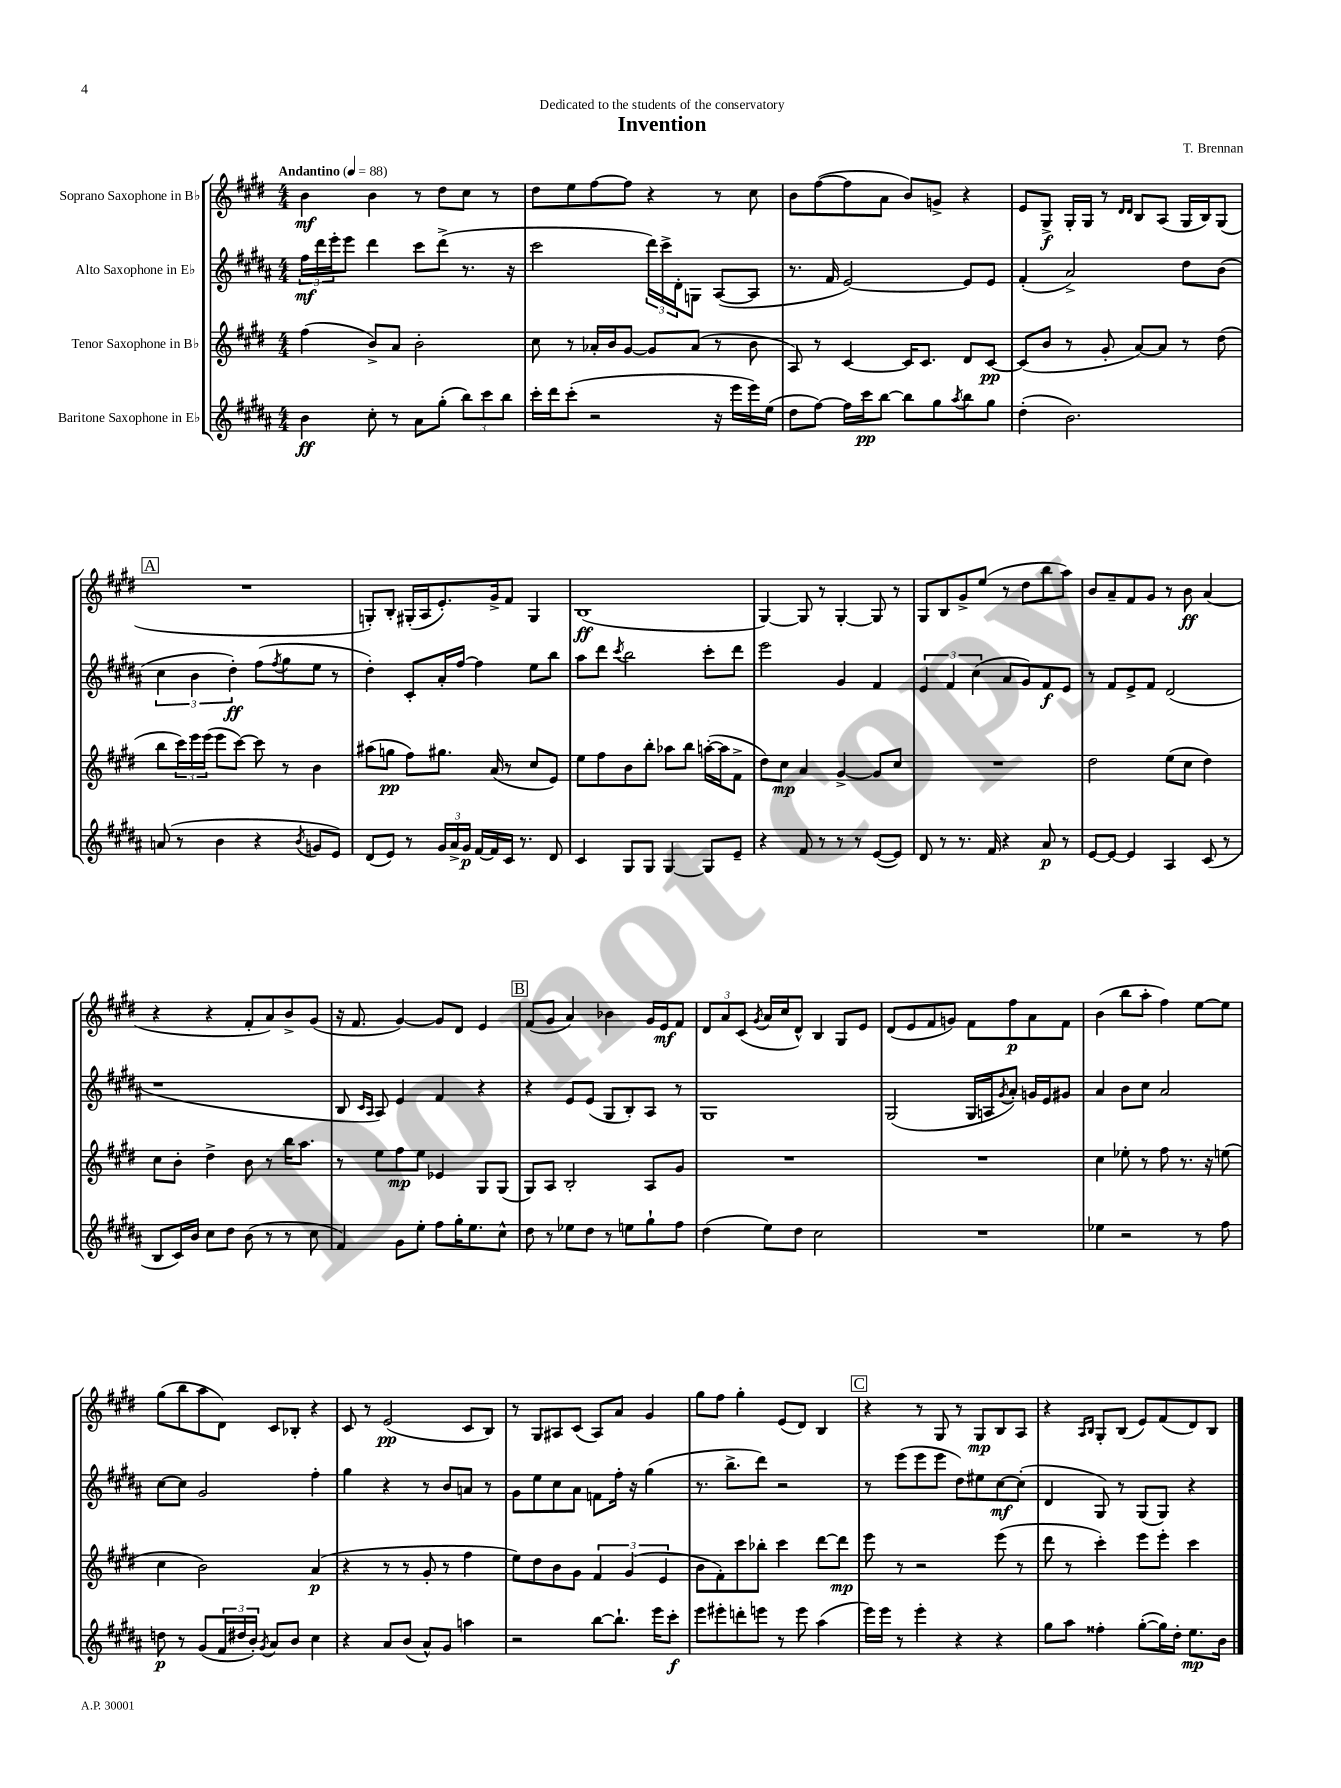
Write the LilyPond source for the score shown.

\header { title = "Invention" composer = "T. Brennan" dedication = "Dedicated to the students of the conservatory" }
<<
\new StaffGroup <<
\new Staff = "s0" \with { instrumentName = "Soprano Saxophone in Bb" } {
    \clef treble \key e \major \numericTimeSignature \time 4/4 \tempo "Andantino" 4 = 88
    b'4\mf b'4 r8 dis''8 cis''8 r8 |
    dis''8 e''8 fis''8~ fis''8 r4 r8 cis''8 |
    b'8 fis''8~( fis''8 a'8 b'8) g'8-> r4 |
    e'8 gis8->\f gis16-. gis16 r8 \grace { dis'16 dis'16 } b8 a8( gis16 b16) gis8( |
    \mark \markup { \box "A" } R1 |
    g8-.) b8-. gis16-.( a16 e'8.-.) gis'16-> fis'8 gis4 |
    b1\ff( |
    gis4~) gis8 r8 gis4~-. gis8 r8 |
    gis8 b8 gis'8-> e''8( r8 dis''8 b''8 a''8) |
    b'8 a'8-- fis'8 gis'8 r8 b'8\ff a'4( |
    r4 r4 fis'8-. a'8) b'8-> gis'8( |
    r16 fis'8. gis'4~) gis'8 dis'8 e'4 |
    \mark \markup { \box "B" } fis'8( gis'8 a'4) bes'4 gis'16 e'16\mf fis'8 |
    \tuplet 3/2 { dis'8 a'8 cis'8( } \acciaccatura { gis'8 } a'16 cis''16 dis'8-^) b4 gis8 e'8 |
    dis'8( e'8 fis'8 g'8) fis'8 fis''8\p a'8 fis'8 |
    b'4( b''8 a''8-. fis''4) e''8~ e''8 |
    gis''8( b''8 a''8 dis'8) cis'8 bes8-. r4 |
    cis'8 r8 e'2\pp( cis'8 b8) |
    r8 gis8 ais8 cis'8( ais8) a'8 gis'4 |
    gis''8 fis''8 gis''4-. e'8( dis'8) b4 |
    \mark \markup { \box "C" } r4 r8 gis8 r8 gis8\mp b8 a8 |
    r4 \grace { a16 b16 } gis8-. b8( e'8) fis'8( dis'8) b8 \bar "|." |
}
\new Staff = "s1" \with { instrumentName = "Alto Saxophone in Eb" } {
    \clef treble \key b \major \numericTimeSignature \time 4/4
    \tuplet 3/2 { fis''16\mf dis'''16 e'''16-. } e'''8 dis'''4 cis'''8 dis'''8->( r8. r16 |
    cis'''2 \tuplet 3/2 { dis'''16) cis'''16-> dis'16-. } g8 ais8~( ais8 |
    r8. fis'16 e'2~) e'8 e'8 |
    fis'4-.( ais'2->) dis''8 b'8( |
    \mark \markup { \box "A" } \tuplet 3/2 { cis''4 b'4 dis''4-.\ff) } fis''8( \acciaccatura { fis''8 } gis''8 e''8 r8 |
    dis''4-.) cis'8-. ais'16-. fis''16~ fis''4 e''8 b''8 |
    ais''8 dis'''8 \acciaccatura { cis'''8 } b''2 cis'''8-. dis'''8 |
    e'''2 gis'4 fis'4 |
    \tuplet 3/2 { e'4 fis'4 cis''4( } ais'8 gis'8) fis'8\f e'8 |
    r8 fis'8 e'8-> fis'8 dis'2( |
    r1 |
    b8 \grace { cis'16 ais16 } ais8) e'4 fis'4 r4 |
    \mark \markup { \box "B" } r4 e'8 e'8( gis8 b8-.) ais8 r8 |
    gis1 |
    gis2( gis16 a16 \acciaccatura { gis'8 } ais'8-.) g'16 e'16 gis'8 |
    ais'4 b'8 cis''8 ais'2 |
    cis''8~ cis''8 gis'2 fis''4-. |
    gis''4 r4 r8 b'8 a'8 r8 |
    gis'8 e''8 cis''8 ais'8 f'8 fis''16-. r16 gis''4( |
    r8. b''8.-> dis'''8) r2 |
    \mark \markup { \box "C" } r8 e'''8( e'''8 e'''8 dis''8) eis''8 cis''8~\mf cis''8-.( |
    dis'4 gis8) r8 gis8( gis8) r4 \bar "|." |
}
\new Staff = "s2" \with { instrumentName = "Tenor Saxophone in Bb" } {
    \clef treble \key e \major \numericTimeSignature \time 4/4
    fis''4( b'8->) a'8 b'2-. |
    cis''8 r8 aes'16-. b'16 gis'8~ gis'8 aes'8( r8 b'8 |
    a8) r8 cis'4~ cis'16 cis'8. dis'8 cis'8~\pp |
    cis'8( b'8 r8 gis'8-. a'8~) a'8 r8 dis''8( |
    \mark \markup { \box "A" } b''8 \tuplet 3/2 { cis'''16) e'''16 e'''16( } e'''8 cis'''8~) cis'''8 r8 b'4 |
    ais''8( g''8\pp fis''8) gis''8. a'16( r8 cis''8 e'8) |
    e''8 fis''8 b'8 b''8-. aes''8 b''8 a''16~-.( a''16 fis'8-> |
    dis''8) cis''8\mp a'4 gis'4~-> gis'8 cis''8 |
    R1 |
    dis''2 e''8( cis''8 dis''4) |
    cis''8 b'8-. dis''4-> b'8 r8 b''16 a''8. |
    r8 e''8 fis''8\mp e''8 ees'4 gis8 gis8( |
    \mark \markup { \box "B" } gis8) a8 b2-. a8 gis'8 |
    R1 |
    R1 |
    cis''4 ees''8-. r8 fis''8 r8. r16 e''8( |
    cis''4 b'2) a'4\p( |
    r4 r8 r8 gis'8-. r8 fis''4 |
    e''8) dis''8 b'8 gis'8 \tuplet 3/2 { fis'4 gis'4( e'4 } |
    b'8 fis'8-.) cis'''8 bes''8-. cis'''4 dis'''8~ dis'''8\mp |
    \mark \markup { \box "C" } e'''8 r8 r2 e'''8( r8 |
    dis'''8 r8 cis'''4-.) e'''8 e'''8-. cis'''4 \bar "|." |
}
\new Staff = "s3" \with { instrumentName = "Baritone Saxophone in Eb" } {
    \clef treble \key b \major \numericTimeSignature \time 4/4
    b'4\ff cis''8-. r8 ais'8 gis''8-.( \tuplet 3/2 { b''8) cis'''8 b''8 } |
    cis'''16-. dis'''16 cis'''8-.( r2 r16 e'''16 e'''16) e''16( |
    dis''8 fis''8~) fis''16 cis'''16\pp b''8~ b''8 gis''8 \acciaccatura { ais''8 } b''8 gis''8 |
    dis''4-.( b'2.) |
    \mark \markup { \box "A" } a'8( r8 b'4 r4 \acciaccatura { b'8 } g'8 e'8) |
    dis'8( e'8) r8 \tuplet 3/2 { gis'16 ais'16-> gis'16\p } fis'16~ fis'16 cis'16 r8. dis'8 |
    cis'4 gis8 gis8 gis4~ gis8 e'8-- |
    r4 fis'8 r8 r8 r8 e'8~( e'8) |
    dis'8 r8 r8. fis'16 r4 ais'8\p r8 |
    e'8~ e'8~ e'4 ais4 cis'8( r8 |
    b8 cis'16) b'16 cis''8 dis''8 b'8( r8 r8 cis''8 |
    fis'4) gis'8 e''8-. fis''8 gis''16-. e''8. cis''8-^ |
    \mark \markup { \box "B" } dis''8 r8 ees''8 dis''8 r8 e''8 gis''8-! fis''8 |
    dis''4( e''8) dis''8 cis''2 |
    R1 |
    ees''4 r2 r8 fis''8 |
    d''8\p r8 gis'8( \tuplet 3/2 { fis'16 dis''16 b'16-.) } \acciaccatura { gis'8 } ais'8 b'8 cis''4 |
    r4 ais'8 b'8( ais'8-^) gis'8 a''4 |
    r2 b''8~ b''8.-! e'''16 cis'''8-.\f |
    e'''8 eis'''8-. d'''8-. e'''8 r8 e'''8 ais''4( |
    \mark \markup { \box "C" } e'''16) e'''16 r8 e'''4-. r4 r4 |
    gis''8 ais''8 fisis''4-. gis''8~-.( gis''16) dis''16-. e''8.\mp b'16 \bar "|." |
}
>>
>>
\layout { \context { \Score \remove "Bar_number_engraver" } }
